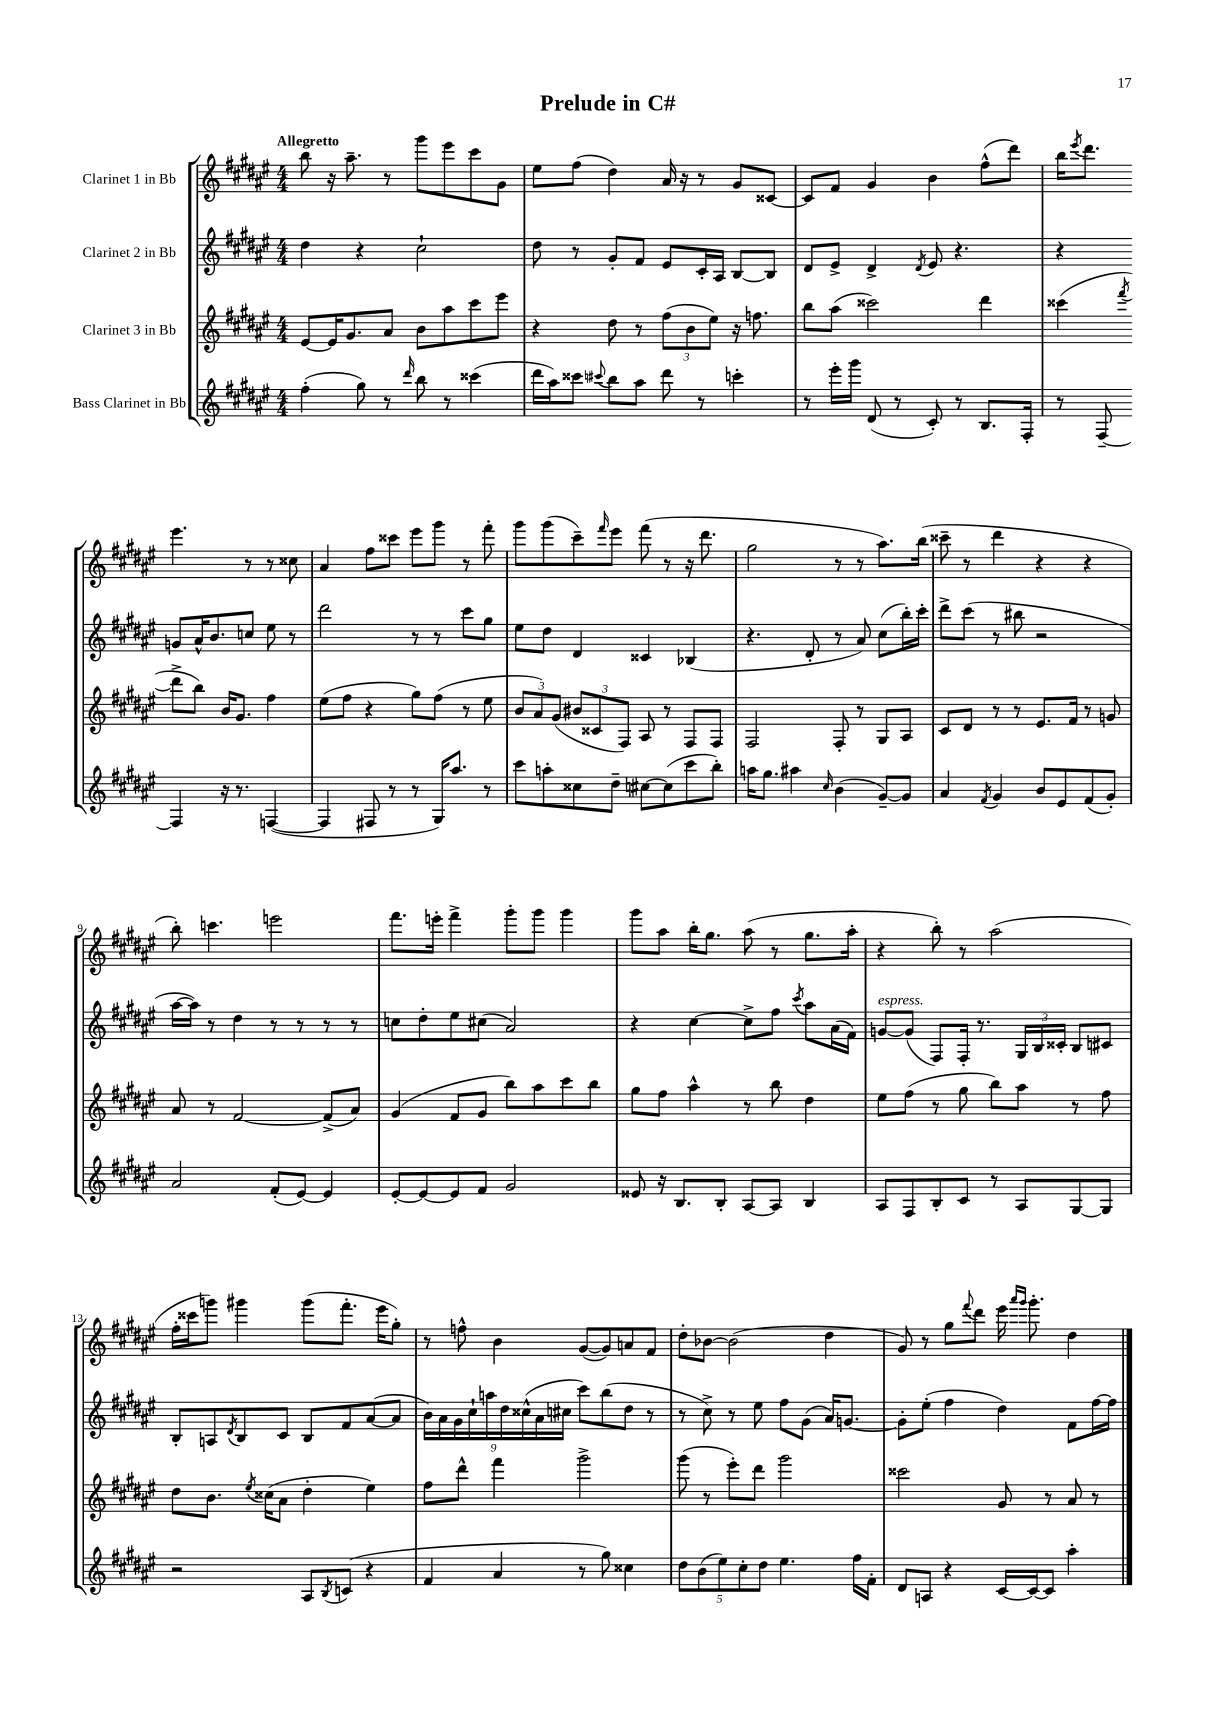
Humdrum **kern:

**kern	**kern	**kern	**kern
*part4	*part3	*part2	*part1
*staff4	*staff3	*staff2	*staff1
*I"Bass Clarinet in Bb	*I"Clarinet 3 in Bb	*I"Clarinet 2 in Bb	*I"Clarinet 1 in Bb
*clefG2	*clefG2	*clefG2	*clefG2
*k[f#c#g#d#a#e#]	*k[f#c#g#d#a#e#]	*k[f#c#g#d#a#e#]	*k[f#c#g#d#a#e#]
*M4/4	*M4/4	*M4/4	*M4/4
=1	=1	=1	=1
!	!	!	!LO:TX:a:B:t=Allegretto
(4ff#'\	[8e#/L	4dd#\	8bb\
.	16e#/K]	.	16r
.	8.g#/	.	8.aa#~\
8gg#\)	.	4r	.
8r	8a#/J	.	8r
16qqddd#/	.	.	.
8bb\	8b\L	2cc#`\	8ggg#\L
8r	8aa#\	.	8eee#\
(4ccc##X\	8ccc#\	.	8ccc#\
.	8eee#\J	.	8g#\J
=2	=2	=2	=2
16ddd#\LL	4r	8dd#\	8ee#\L
16aa#\J)	.	.	.
8ccc##X\J	.	8r	(8ff#\J
8qqccc#X/	.	.	.
8bb\L	8dd#\	8g#'/L	4dd#\)
8aa#\J	8r	8f#/J	.
8ddd#\	(12ff#\L	8e#/L	16a#/
.	.	.	16r
.	12b\	.	.
8r	.	16c#'/L	8r
.	12ee#\J)	.	.
.	.	16A#/JJ	.
4cccn'\	16r	[8B/L	8g#/L
.	8.ffn\	.	.
.	.	8B/J]	[8c##X/J
=3	=3	=3	=3
8r	8bb\L	8d#/L	8c##/L]
16eee#'\LL	(8aa#\J	8e#^/J	8f#/J
16ggg#\JJ	.	.	.
(8d#/	2ccc##X\)	4d#^/	4g#/
8r	.	.	.
.	.	8qd#/	.
8c#'/)	.	8e#/	4b\
8r	.	4.r	.
8.B/L	4ddd#\	.	(8ff#^^\L
.	.	.	8ddd#\J)
16F#'/Jk	.	.	.
=4	=4	=4	=4
8r	(4ccc##X\	4r	16bb\KL
.	.	.	8qeee#/
.	.	.	8.ddd#\J
[8F#~/	.	.	.
.	8qfff#/	.	.
4F#/]	8ddd#^\L	8gn/L	4.eee#\
.	8bb\J)	16a#^^/K	.
.	.	8.b/	.
16r	16b/KL	.	.
8.r	8.g#/J	.	.
.	.	8ccn/J	8r
([4Fn/	4ff#\	8ee#\	8r
.	.	8r	8cc##X\
!!LO:LB:g=z
=5	=5	=5	=5
4Fn/]	(8ee#\L	2ddd#\	4a#/
.	8ff#\J	.	.
8F#X/	4r	.	8ff#\L
8r	.	.	8ccc##X\J
8r	8gg#\L)	8r	8eee#\L
16G#/KL)	(8ff#\J	8r	8ggg#\J
8.aa#/J	.	.	.
.	8r	8ccc#\L	8r
8r	8ee#\	8gg#\J	8fff#'\
=6	=6	=6	=6
8ccc#\L	12b/L	8ee#\L	8ggg#\L
.	12a#/)	.	.
8aan'\	.	8dd#\J	(8ggg#\
.	(12g#/J	.	.
8cc##X\	12b#X/L	4d#/	8ccc#~\)
.	12c##X/	.	.
.	.	.	16qqfff#/
8dd#~\J	.	.	8eee#\J
.	12F#/J)	.	.
[8cc#X\L	8A#/	4c##X/	(8fff#\
(8cc#\]	8r	.	8r
8ccc#\	8F#/L	(4B-X/	16r
.	.	.	8.ddd#\
8bb'\J)	8F#/J	.	.
=7	=7	=7	=7
16aan\KL	2F#/	4.r	2gg#\
8.gg#\J	.	.	.
4aa#X\	.	.	.
.	.	8d#'/	.
16qqcc#/	.	.	.
(4b\	8F#'/	8r	8r
.	8r	8a#/)	8r
[8g#~/L)	8G#/L	(8cc#\L	8.aa#\L)
8g#/J]	8A#/J	16bb'\L)	.
.	.	16ccc#'\JJ	(16bb\Jk
=8	=8	=8	=8
4a#/	8c#/L	8ddd#^\L	8ccc##X~\
.	8d#/J	(8ccc#\J	8r
8qf#/	.	.	.
4g#/	8r	8r	4ddd#\
.	8r	8bb#X\	.
8b/L	8.e#/L	2r	4r
8e#/	.	.	.
.	16f#/Jk	.	.
(8f#/	8r	.	4r
8g#'/J)	8gn/	.	.
!!LO:LB:g=z
=9	=9	=9	=9
2a#/	8a#/	[16aa#\LL	8bb'\)
.	.	16aa#\JJ])	.
.	8r	8r	4.cccn\
.	[2f#/	4dd#\	.
(8f#'/L	.	8r	2eeen\
[8e#/J)	.	8r	.
4e#/]	(8f#^/L]	8r	.
.	8a#/J)	8r	.
=10	=10	=10	=10
[8e#'/L	(4g#/	8ccn\L	8.fff#\L
8e#/_	.	8dd#'\	.
.	.	.	16eeen'\Jk
8e#/]	8f#/L	8ee#\	4fff#^\
8f#/J	8g#/J	(8cc#X\J	.
2g#/	8bb\L)	2a#/)	8ggg#'\L
.	8aa#\	.	8ggg#\J
.	8ccc#\	.	4ggg#\
.	8bb\J	.	.
=11	=11	=11	=11
8e##X/	8gg#\L	4r	8ggg#\L
16r	8ff#\J	.	8aa#\J
8.B/L	.	.	.
.	4aa#^^\	[4cc#\	16bb'\KL
.	.	.	8.gg#\J
8B'/J	.	.	.
[8A#/L	8r	8cc#^\L]	(8aa#\
8A#/J]	8bb\	8ff#\J	8r
.	.	8qccc#/	.
4B/	4dd#\	8aa#\L	8.gg#\L
.	.	(16a#\L	.
.	.	16f#\JJ)	16aa#'\Jk
=12	=12	=12	=12
!	!	!LO:TX:a:i:t=espress.	!
8A#/L	8ee#\L	[8gn/L	4r
8F#/	(8ff#\J	(8g/J]	.
8B'/	8r	8F#/L)	8bb'\)
8c#/J	8gg#\	16F#'/Jk	8r
.	.	8.r	.
8r	8bb\L)	.	(2aa#\
8A#/L	8aa#\J	24G#/LL	.
.	.	24B/	.
.	.	24c##X'/JJ	.
[8G#/	8r	8B/L	.
8G#/J]	8ff#\	8c#X/J	.
!!LO:LB:g=z
=13	=13	=13	=13
2r	8dd#\L	8B'/L	16ff#'\LL
.	.	.	16ccc##X\J
.	8.b\J	8An/	8gggn\J)
.	.	8qd#/	.
.	.	8B/	4ggg#X\
.	8qee#/	.	.
.	(16cc##X\KL	.	.
.	8a#\J	8c#/J	.
8A#/L	4dd#'\	8B/L	(8ggg#\L
8qB/	.	.	.
(8cn/J	.	8f#/	8.fff#'\J
4r	4ee#\)	([8a#/	.
.	.	.	16eee#\KL
.	.	8a#/J]	8gg#'\J)
=14	=14	=14	=14
4f#/	8ff#\L	18b\LL)	8r
.	.	18a#\	.
.	.	18g#\	.
.	8ddd#^^\J	.	8ffn^^\
.	.	18cc#`\	.
.	.	18aan\	.
4a#/	4fff#\	.	4b\
.	.	18dd#\	.
.	.	(18cc##X^^\	.
.	.	18a#\	.
.	.	18cc#X\JJ	.
8r	2ggg#^\	8ccc#\L)	([8g#/L
8gg#\)	.	(8bb\	8g#/])
4cc##X\	.	8dd#\J	8an/
.	.	8r	8f#/J
=15	=15	=15	=15
10dd#\L	(8ggg#\	8r	8dd#'\L
(10b\	.	.	.
.	8r	8cc#^\)	[8b-X\J
10ee#\)	.	.	.
.	8eee#'\L)	8r	(2b-\]
10cc#'\	.	.	.
.	8ddd#\J	8ee#\	.
10dd#\J	.	.	.
4.ee#\	2ggg#\	8ff#\L	.
.	.	(8g#\J	.
.	.	16a#/KL)	4dd#\
.	.	[8.gn/J	.
16ff#\LL	.	.	.
16f#'\JJ	.	.	.
=16	=16	=16	=16
8d#/L	2ccc##X\	8g'\L]	8g#/)
8An/J	.	(8ee#'\J	8r
4r	.	4ff#\	8gg#\L
.	.	.	8qqfff#/
.	.	.	8ddd#\J
[16c#/LL	8g#/	4dd#\)	16eee#\
.	.	.	16qqaaa#/LL
.	.	.	16qqggg#/JJ
16c#/J_	.	.	8.ggg#'\
8c#/J]	8r	.	.
4aa#'\	8a#/	8f#\L	4dd#\
.	8r	[16ff#\L	.
.	.	16ff#\JJ]	.
==	==	==	==
*-	*-	*-	*-
